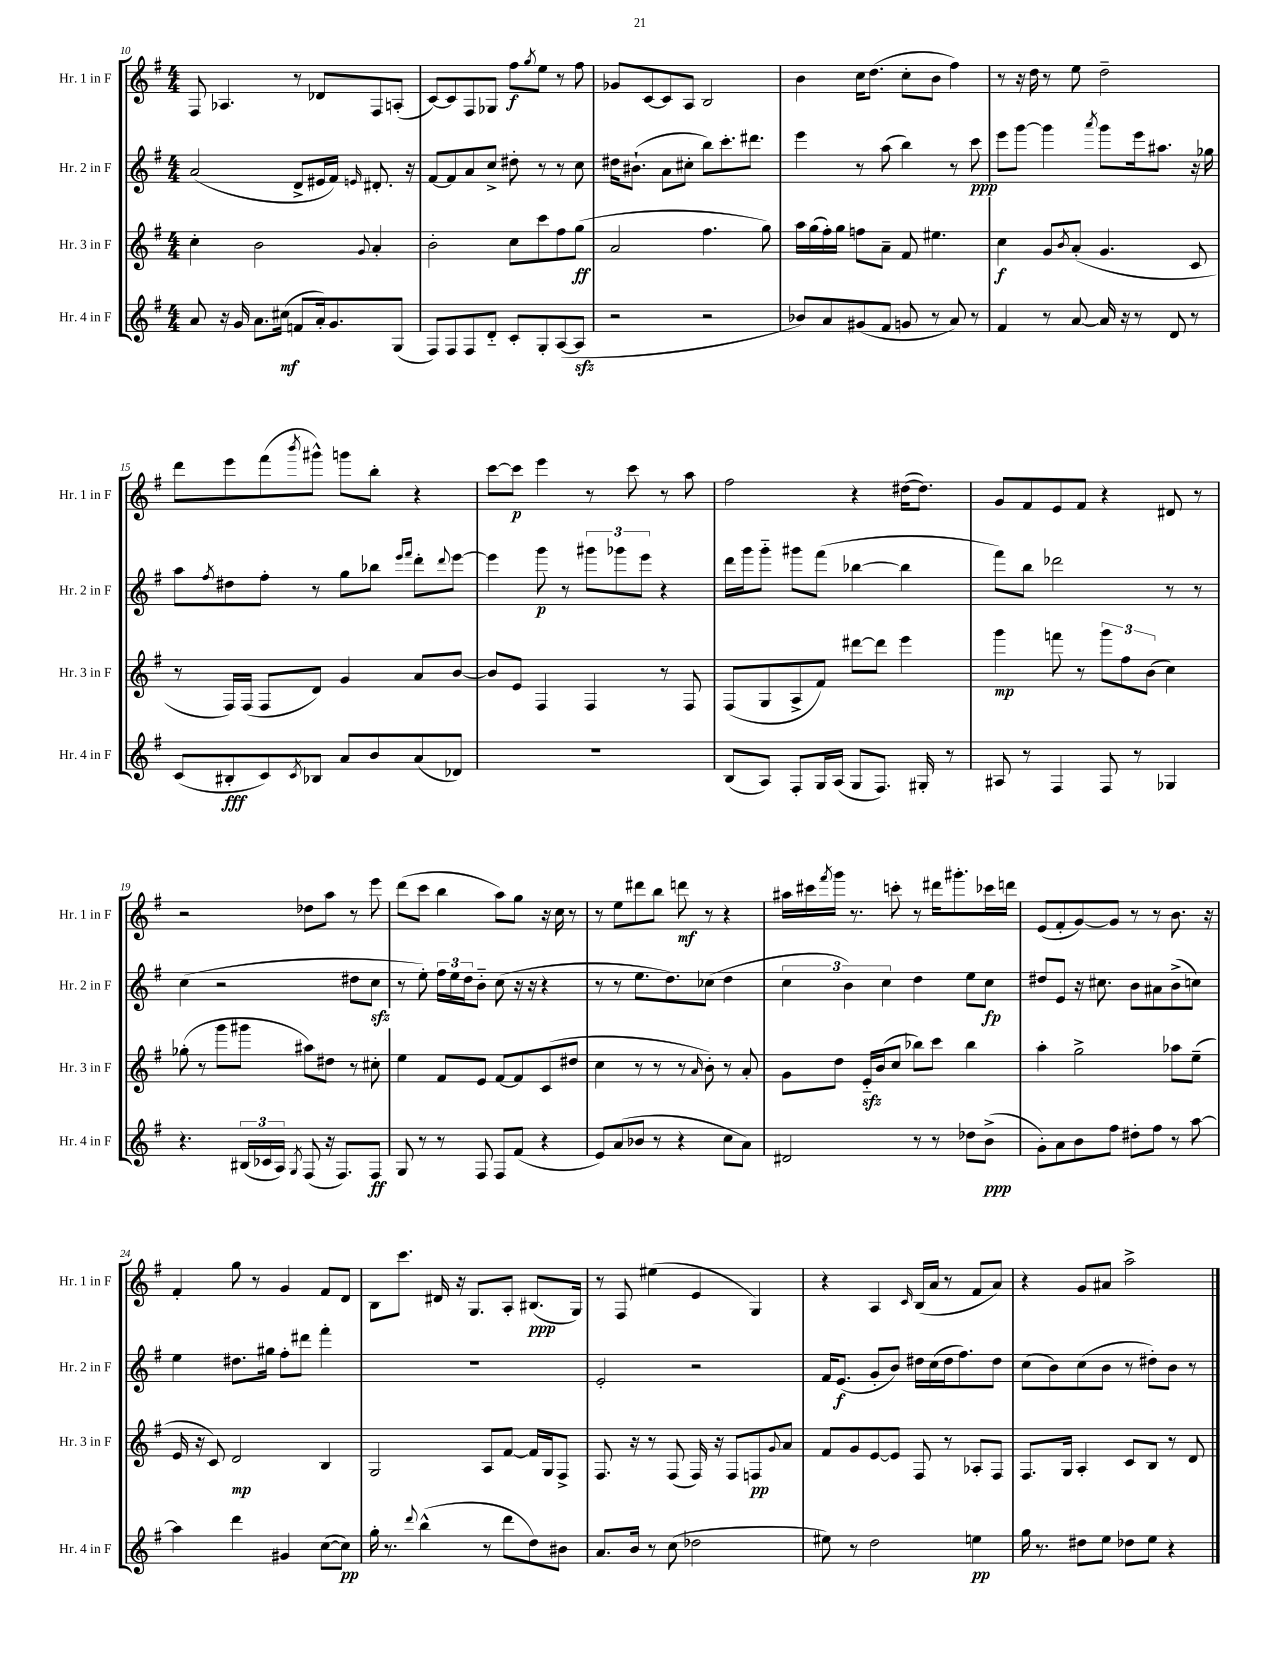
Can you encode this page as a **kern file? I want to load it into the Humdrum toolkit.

**kern	**kern	**kern	**kern
*staff4	*staff3	*staff2	*staff1
*clefG2	*clefG2	*clefG2	*clefG2
*k[f#]	*k[f#]	*k[f#]	*k[f#]
*M4/4	*M4/4	*M4/4	*M4/4
8a	4cc'	(2a	8F#
16r	.	.	4.A-
16g	.	.	.
8.a	2b	.	.
(16cc#	.	.	.
8f	.	8d^	8r
16a')	.	16e#	8d-
8.g	.	16f#)	.
.	8qqg	16qqe	.
.	4a'	8.d#'	8F#
(8G	.	.	(8A'
.	.	16r	.
=	=	=	=
8F#)	2b'	[8f#	[8c)
8F#	.	8f#]	8c]
8F#	.	8a	8F#
8d'~	.	8cc^	8G-
8c'	8cc	8dd#'	8ff#
.	.	.	8qgg
8G'	8ccc	8r	8ee
([8A	8ff#	8r	8r
8A]	(8gg	8cc	8ff#
=	=	=	=
2r	2a	16dd#	8g-
.	.	(8.b#`	.
.	.	.	[8c
.	.	8a	8c]
.	.	8cc#'	8A
2r	4.ff#	8bb)	2B
.	.	8.ccc'	.
.	.	8.ddd#	.
.	8gg)	.	.
=	=	=	=
8b-)	16aa	4eee	4b
.	(16gg	.	.
8a	16ff#')	.	.
.	16gg	.	.
(8g#	8ff	8r	16cc
.	.	.	(8.dd
8f#	8a~	(8aa	.
8g	8f#	4bb)	8cc'
8r	4.ee#	.	8b
8a)	.	8r	4ff#)
8r	.	8ccc	.
=	=	=	=
4f#	4cc	8eee	8r
.	.	[8ggg	16r
.	.	.	16dd
8r	8g	4ggg]	8r
.	8qb	.	.
[8a	(8a'	.	8ee
.	.	8qaaa	.
16a]	4.g	8ggg	2dd~
16r	.	.	.
8r	.	16eee	.
.	.	8.aa#	.
8d	.	.	.
8r	8c	16r	.
.	.	16gg-	.
=	=	=	=
(8c	8r	8aa	8ddd
.	.	8qff#	.
8B#'	16F#)	8dd#	8eee
.	(16F#	.	.
8c)	8F#	8ff#'	(8fff#
8qc	.	.	8qbbb
8B-	8d)	8r	8ggg#^^)
8a	4g	8gg	8ggg
8b	.	8bb-	8bb'
.	.	16qqeee	.
.	.	16qqfff#	.
(8a	8a	8ddd'	4r
.	.	8qqddd	.
8d-)	[8b	[8eee	.
=	=	=	=
1r	8b]	4eee]	[8ccc
.	8e	.	8ccc]
.	4F#	8ggg	4eee
.	.	8r	.
.	4F#	12ggg#	8r
.	.	12ggg-	.
.	.	.	8ccc
.	.	12eee	.
.	8r	4r	8r
.	8F#	.	8aa
=	=	=	=
(8B	(8F#	16ddd	2ff#
.	.	16ggg	.
8A)	8G	8ggg'~	.
8F#'	8A^	8ggg#	.
16G	8f#)	(8fff#	.
(16A	.	.	.
8G	[8ddd#	[4bb-	4r
8.F#)	8ddd#]	.	.
.	4eee	4bb-]	([16dd#
16G#'	.	.	8.dd#])
8r	.	.	.
=	=	=	=
8A#	4ggg	8fff#)	8g
8r	.	8bb	8f#
4F#	8fff	2ddd-	8e
.	8r	.	8f#
8F#	12ggg	.	4r
.	12ff#	.	.
8r	.	.	.
.	(12b	.	.
4G-	4cc)	8r	8d#
.	.	8r	8r
=	=	=	=
4.r	(8gg-'	(4cc	2r
.	8r	.	.
.	8ggg	2r	.
(24B#	8ggg#	.	.
24c-	.	.	.
24A)	.	.	.
8qG	.	.	.
(8F#	8aa#)	.	8dd-
16r	8dd#	.	8aa
8.F#)	.	.	.
.	8r	8dd#	8r
8F#	8cc#'	8cc	8eee
=	=	=	=
8G	4ee	8r	(8ddd
8r	.	8ee')	8ccc
8r	8f#	24ff#	4bb
.	.	24ee	.
.	.	24dd	.
8F#	8e	8b'~	.
8F#	[8f#	(8cc	8aa)
(8f#	8f#]	16r	8gg
.	.	16r	.
4r	(8c	4r	16r
.	.	.	16cc
.	8dd#	.	8r
=	=	=	=
8e)	4cc	8r	8r
(8a	.	8r	8ee
8b-	8r	8.ee	8ddd#
8r	8r	.	8bb
.	.	8.dd)	.
4r	8r	.	8ddd
.	16qqa	.	.
.	8b')	(8cc-	8r
8cc	8r	4dd	4r
8a)	8a'	.	.
=	=	=	=
2d#	8g	6cc	16aa#
.	.	.	16ccc#
.	.	.	8qfff#
.	8dd	.	16ggg
.	.	6b)	.
.	.	.	8.r
.	16e'~	.	.
.	(16b	.	.
.	.	6cc	.
.	8cc	.	8ccc'
8r	8bb-)	4dd	8r
8r	8ccc	.	16ddd#
.	.	.	8.ggg#'
8dd-	4bb-	8ee	.
(8b^	.	8cc	16ccc-
.	.	.	16ddd
=	=	=	=
8g')	4aa'	8dd#	(8e
8a	.	8e	8f#'
8b	2gg^	16r	[8g)
.	.	8.cc#	.
8ff#	.	.	8g]
8dd#'	.	8b	8r
8ff#	.	8a#	8r
8r	8aa-	(8b^	8.b
[8aa	(8ee~	8cc)	.
.	.	.	16r
=	=	=	=
4aa]	16e	4ee	4f#'
.	16r	.	.
.	8c)	.	.
4ddd	2d	8.dd#	8gg
.	.	.	8r
.	.	16gg#	.
4g#	.	8ff#'	4g
.	.	8ddd#	.
([8cc	4B	4fff#'	8f#
8cc])	.	.	8d
=	=	=	=
16gg'	2G	1r	8B
8.r	.	.	.
.	.	.	8.ccc
8qqddd	.	.	.
(4bb^^	.	.	.
.	.	.	16d#
.	.	.	16r
.	.	.	8.G
8r	8A	.	.
8ddd	[8f#	.	8A'
8dd)	16f#]	.	(8.B#
.	16G	.	.
8b#	8F#^	.	.
.	.	.	16G)
=	=	=	=
8.a	8.F#	2e'	8r
.	.	.	8F#
16b	16r	.	.
8r	8r	.	(4ee#
(8cc	(8F#	.	.
2dd-	16F#)	2r	4e
.	16r	.	.
.	8F#	.	.
.	8F	.	4G)
.	8qqg	.	.
.	8a	.	.
=	=	=	=
8ee#)	8f#	16f#	4r
.	.	(8.e	.
8r	8g	.	.
2dd	[8e	8g'	4A
.	8e]	8b)	.
.	.	.	16qqc
.	8F#	16dd#	(16B
.	.	(16cc	16a
.	8r	16dd#	8r
.	.	8.ff#)	.
4ee	8A-'	.	8f#
.	8F#	8dd#	8a)
=	=	=	=
16gg	8.F#	(8cc	4r
8.r	.	.	.
.	.	8b)	.
.	16G	.	.
8dd#	4A'	(8cc	8g
8ee	.	8b	8a#
8dd-	8c	8r	2aa^
8ee	8B	8dd#')	.
4r	8r	8b	.
.	8d	8r	.
==	==	==	==
*-	*-	*-	*-
